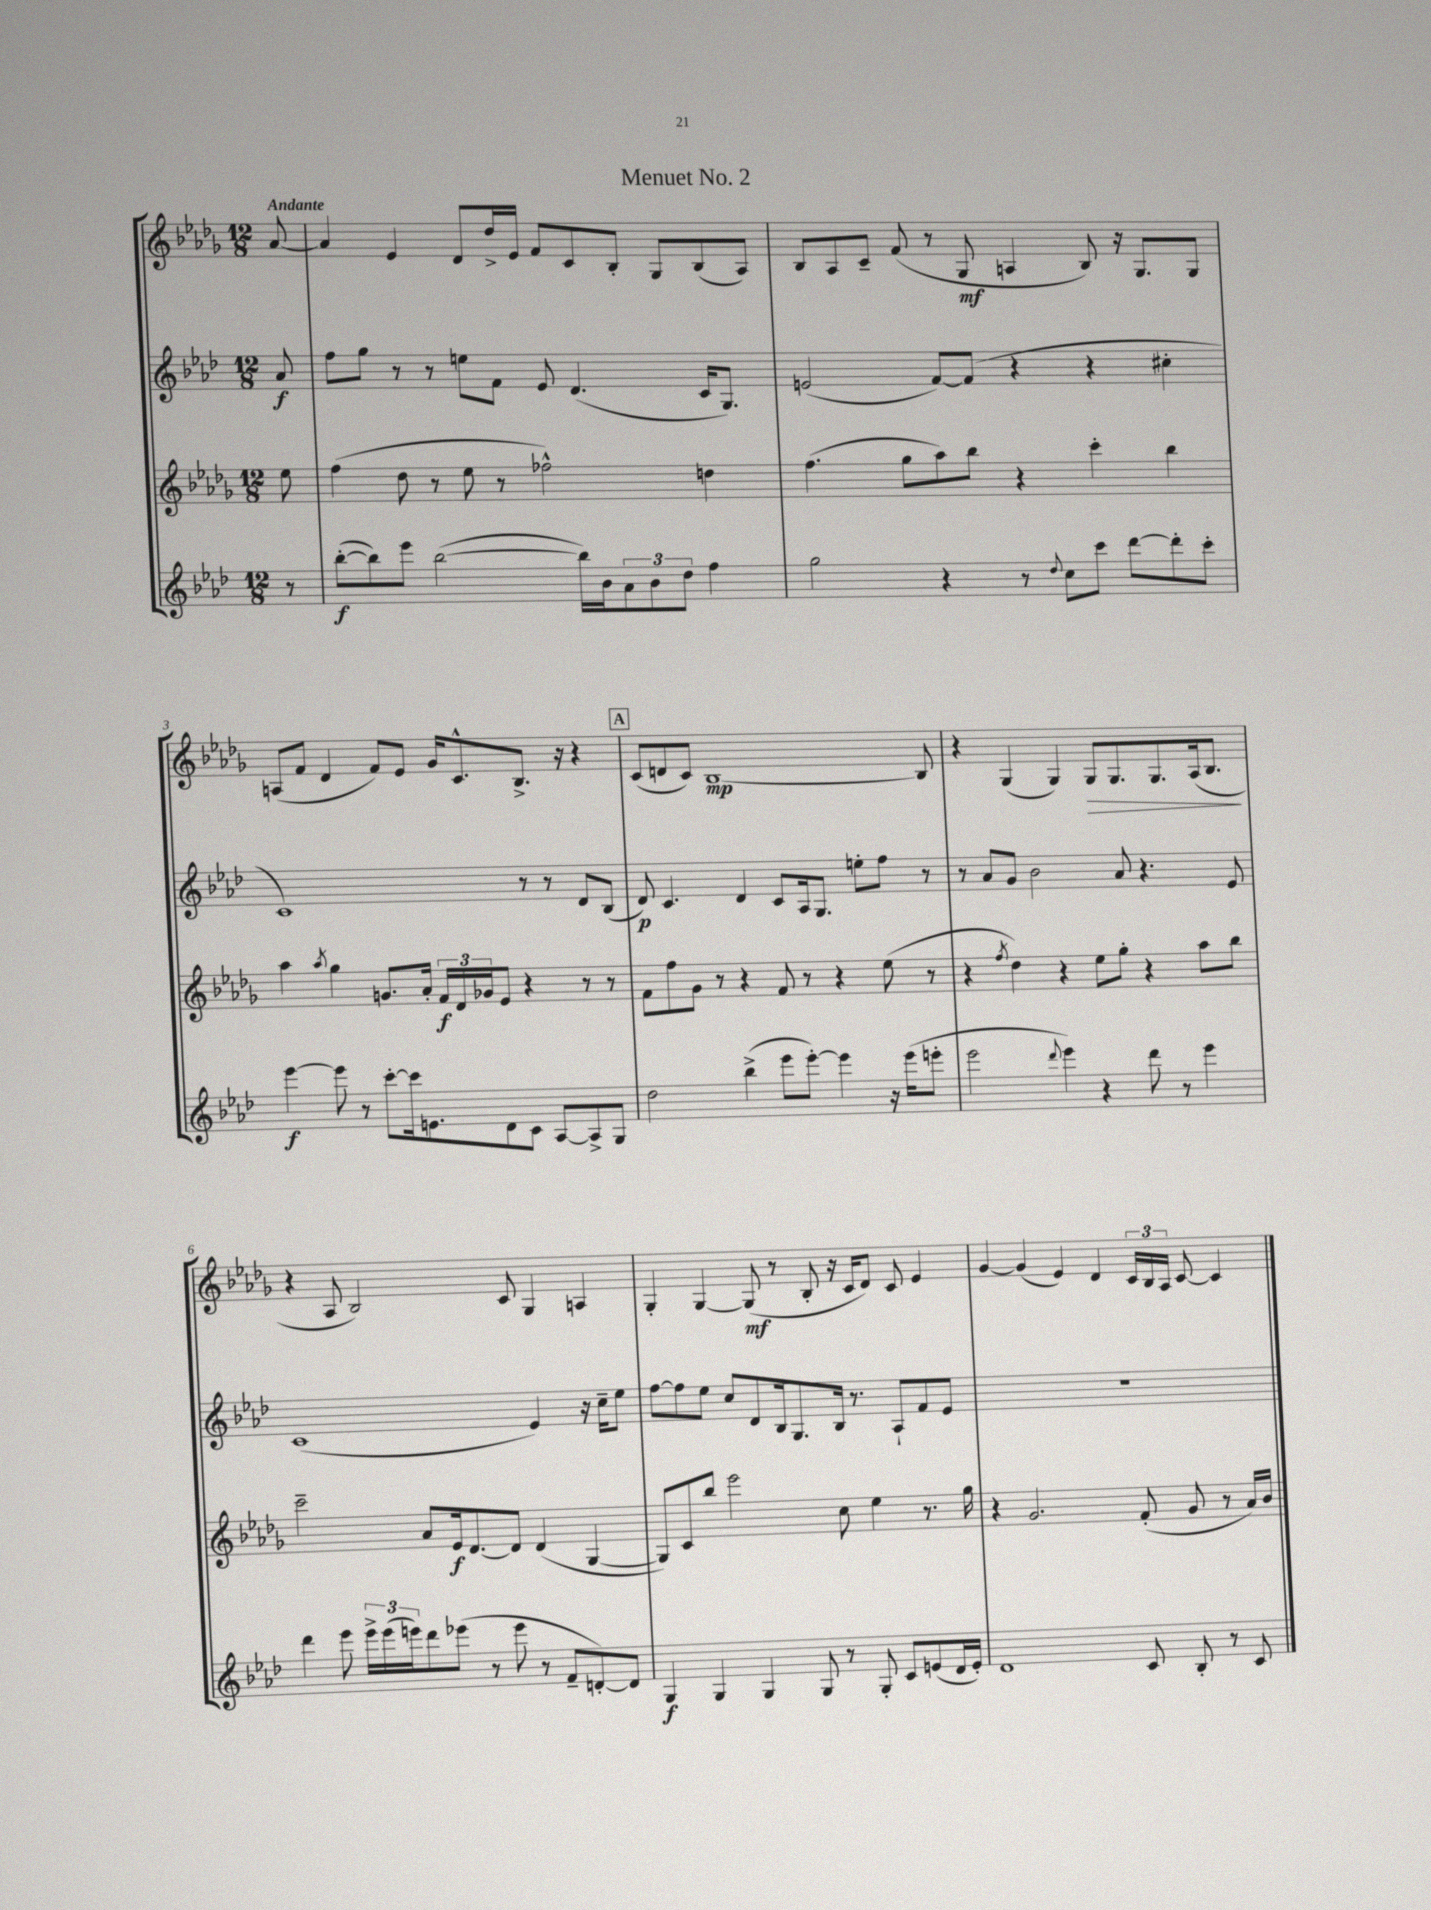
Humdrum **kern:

**kern	**dynam	**kern	**dynam	**kern	**dynam	**kern	**dynam
*part4	*part4	*part3	*part3	*part2	*part2	*part1	*part1
*staff4	*staff4	*staff3	*staff3	*staff2	*staff2	*staff1	*staff1
*clefG2	*	*clefG2	*	*clefG2	*	*clefG2	*
*k[b-e-a-d-]	*	*k[b-e-a-d-g-]	*	*k[b-e-a-d-]	*	*k[b-e-a-d-g-]	*
*M12/8	*	*M12/8	*	*M12/8	*	*M12/8	*
=	=	=	=	=	=	=	=
!	!	!	!	!	!	!LO:TX:a:B:t=Andante	!
8r	.	8ee-\	.	8a-/	f	[8a-/	.
=1	=1	=1	=1	=1	=1	=1	=1
([8bb-'\L	f	(4ff\	.	8ff\L	.	4a-/]	.
8bb-\])	.	.	.	8gg\J	.	.	.
8eee-\J	.	8dd-\	.	8r	.	4e-/	.
([2bb-\	.	8r	.	8r	.	.	.
.	.	8ee-\	.	8een\L	.	8d-/L	.
.	.	8r	.	8f\J	.	16dd-^/L	.
.	.	.	.	.	.	16e-/JJ	.
.	.	2ff-X^^\)	.	8e-/	.	8f/L	.
16bb-\LL])	.	.	.	(4.d-/	.	8c/	.
16b-\J	.	.	.	.	.	.	.
12a-\	.	.	.	.	.	8B-'/J	.
12b-\	.	.	.	.	.	.	.
.	.	.	.	.	.	8G-/L	.
12dd-\J	.	.	.	.	.	.	.
4ff\	.	4ddn\	.	16c/KL	.	(8B-/	.
.	.	.	.	8.G/J)	.	.	.
.	.	.	.	.	.	8A-/J)	.
=2	=2	=2	=2	=2	=2	=2	=2
2gg\	.	(4.ff\	.	(2en/	.	8B-/L	.
.	.	.	.	.	.	8A-/	.
.	.	.	.	.	.	8c~/J	.
.	.	8gg-\L	.	.	.	(8f/	.
4r	.	8aa-\)	.	[8f/L)	.	8r	.
.	.	8bb-\J	.	(8f/J]	.	8G-/	mf
8r	.	4r	.	4r	.	4An/	.
8qqdd-/	.	.	.	.	.	.	.
8cc\L	.	.	.	.	.	.	.
8ccc\J	.	4ccc'\	.	4r	.	8B-/)	.
[8ddd-\L	.	.	.	.	.	16r	.
.	.	.	.	.	.	8.G-/L	.
8ddd-'\]	.	4bb-\	.	4cc#X'\	.	.	.
8ccc'\J	.	.	.	.	.	8G-/J	.
!!LO:LB:g=z
=3	=3	=3	=3	=3	=3	=3	=3
[4eee-\	f	4aa-\	.	1c)	.	(8An/L	.
.	.	.	.	.	.	8f/J	.
.	.	8qaa-/	.	.	.	.	.
8eee-\]	.	4gg-\	.	.	.	4d-/	.
8r	.	.	.	.	.	.	.
[8ccc'\L	.	8.gn/L	.	.	.	8f/L)	.
16ccc\k]	.	.	.	.	.	8e-/J	.
8.en\	.	16a-'/Jk	.	.	.	.	.
.	.	24f/LL	f	.	.	16g-/KL	.
.	.	24d-/	.	.	.	.	.
.	.	.	.	.	.	8.c^^/	.
.	.	24g-X/J	.	.	.	.	.
8d-\	.	8e-/J	.	.	.	.	.
8c\J	.	4r	.	8r	.	8.B-^/J	.
[8A-/L	.	.	.	8r	.	.	.
.	.	.	.	.	.	16r	.
8A-^/]	.	8r	.	8d-/L	.	4r	.
8G/J	.	8r	.	(8B-/J	.	.	.
!!LO:REH:place=s1:t=A
=4	=4	=4	=4	=4	=4	=4	=4
2dd-\	.	8f\L	.	8d-/)	p	(8c/L	.
.	.	8ff\	.	4.c/	.	8dn/	.
.	.	8g-\J	.	.	.	8c/J)	.
.	.	8r	.	.	.	[1B-	mp
(4bb-^\	.	4r	.	4d-/	.	.	.
8eee-\L	.	8f/	.	8c/L	.	.	.
[8eee-'\J)	.	8r	.	16A-/k	.	.	.
.	.	.	.	8.G/J	.	.	.
4eee-\]	.	4r	.	.	.	.	.
.	.	.	.	8een'\L	.	.	.
16r	.	(8ee-\	.	8ff\J	.	.	.
(16eee-\KL	.	.	.	.	.	.	.
8eeen'\J	.	8r	.	8r	.	8B-/]	.
=5	=5	=5	=5	=5	=5	=5	=5
2eee-\	.	4r	.	8r	.	4r	.
.	.	.	.	8a-/L	.	.	.
.	.	8qff/	.	.	.	.	.
.	.	4dd-\)	.	8g/J	.	(4G-/	.
.	.	.	.	2b-\	.	.	.
8qqddd-/	.	.	.	.	.	.	.
4eee-\)	.	4r	.	.	.	4G-/)	.
!	!	!	!	!	!	!	!LO:HP:b
4r	.	8ee-\L	.	.	.	8G-/L	>
.	.	8gg-'\J	.	8a-/	.	8.G-/	.
8ddd-\	.	4r	.	4.r	.	.	.
.	.	.	.	.	.	8.G-/	.
8r	.	.	.	.	.	.	.
4eee-\	.	8aa-\L	.	.	.	(16A-/k	.
.	.	.	.	.	.	8.B-/J	.
.	.	8bb-\J	.	8e-/	.	.	.
.	.	.	.	.	.	.	]
!!LO:LB:g=z
=6	=6	=6	=6	=6	=6	=6	=6
4ddd-\	.	2ccc~\	.	(1c	.	4r	.
8eee-\	.	.	.	.	.	8A-/	.
24eee-^\LL	.	.	.	.	.	2B-/)	.
(24eee-\	.	.	.	.	.	.	.
24eeen\J)	.	.	.	.	.	.	.
8ddd-\	.	8a-/L	.	.	.	.	.
(8eee-X\J	.	16e-/k	f	.	.	.	.
.	.	[8.d-/	.	.	.	.	.
8r	.	.	.	.	.	.	.
8eee-\	.	8d-/J]	.	.	.	8c/	.
8r	.	(4d-/	.	4e-/)	.	4G-/	.
8f~/L	.	.	.	.	.	.	.
[8dn'/)	.	[4G-/	.	16r	.	4An/	.
.	.	.	.	16cc~\KL	.	.	.
8d/J]	.	.	.	8ee-\J	.	.	.
=7	=7	=7	=7	=7	=7	=7	=7
4G/	f	8G-/L])	.	[8ff\L	.	4G-'/	.
.	.	8c/	.	8ff\]	.	.	.
4G/	.	8bb-/J	.	8ee-\J	.	[4G-/	.
.	.	2eee-\	.	8cc/L	.	.	.
4G/	.	.	.	8d-/	.	(8G-/]	mf
.	.	.	.	16B-/k	.	8r	.
.	.	.	.	8.G/	.	.	.
8G/	.	.	.	.	.	8B-'/	.
8r	.	8cc\	.	16B-/Jk	.	16r	.
.	.	.	.	8.r	.	16c/KL	.
8G'/	.	4ee-\	.	.	.	8d-/J)	.
8c/L	.	.	.	8A-`/L	.	8c/	.
(8en/	.	8.r	.	8f/	.	4e-/	.
16d-/L	.	.	.	8e-/J	.	.	.
16e'/JJ)	.	16gg-\	.	.	.	.	.
=8	=8	=8	=8	=8	=8	=8	=8
1d-	.	4r	.	1.r	.	[4g-/	.
.	.	2.g-/	.	.	.	(4g-/]	.
.	.	.	.	.	.	4e-/)	.
.	.	.	.	.	.	4d-/	.
8c/	.	(8f'/	.	.	.	24c/LL	.
.	.	.	.	.	.	24B-/	.
.	.	.	.	.	.	24A-/JJ	.
8B-'/	.	8g-/	.	.	.	[8c/	.
8r	.	8r	.	.	.	4c/]	.
8c/	.	16a-/LL)	.	.	.	.	.
.	.	16b-/JJ	.	.	.	.	.
==	==	==	==	==	==	==	==
*-	*-	*-	*-	*-	*-	*-	*-
